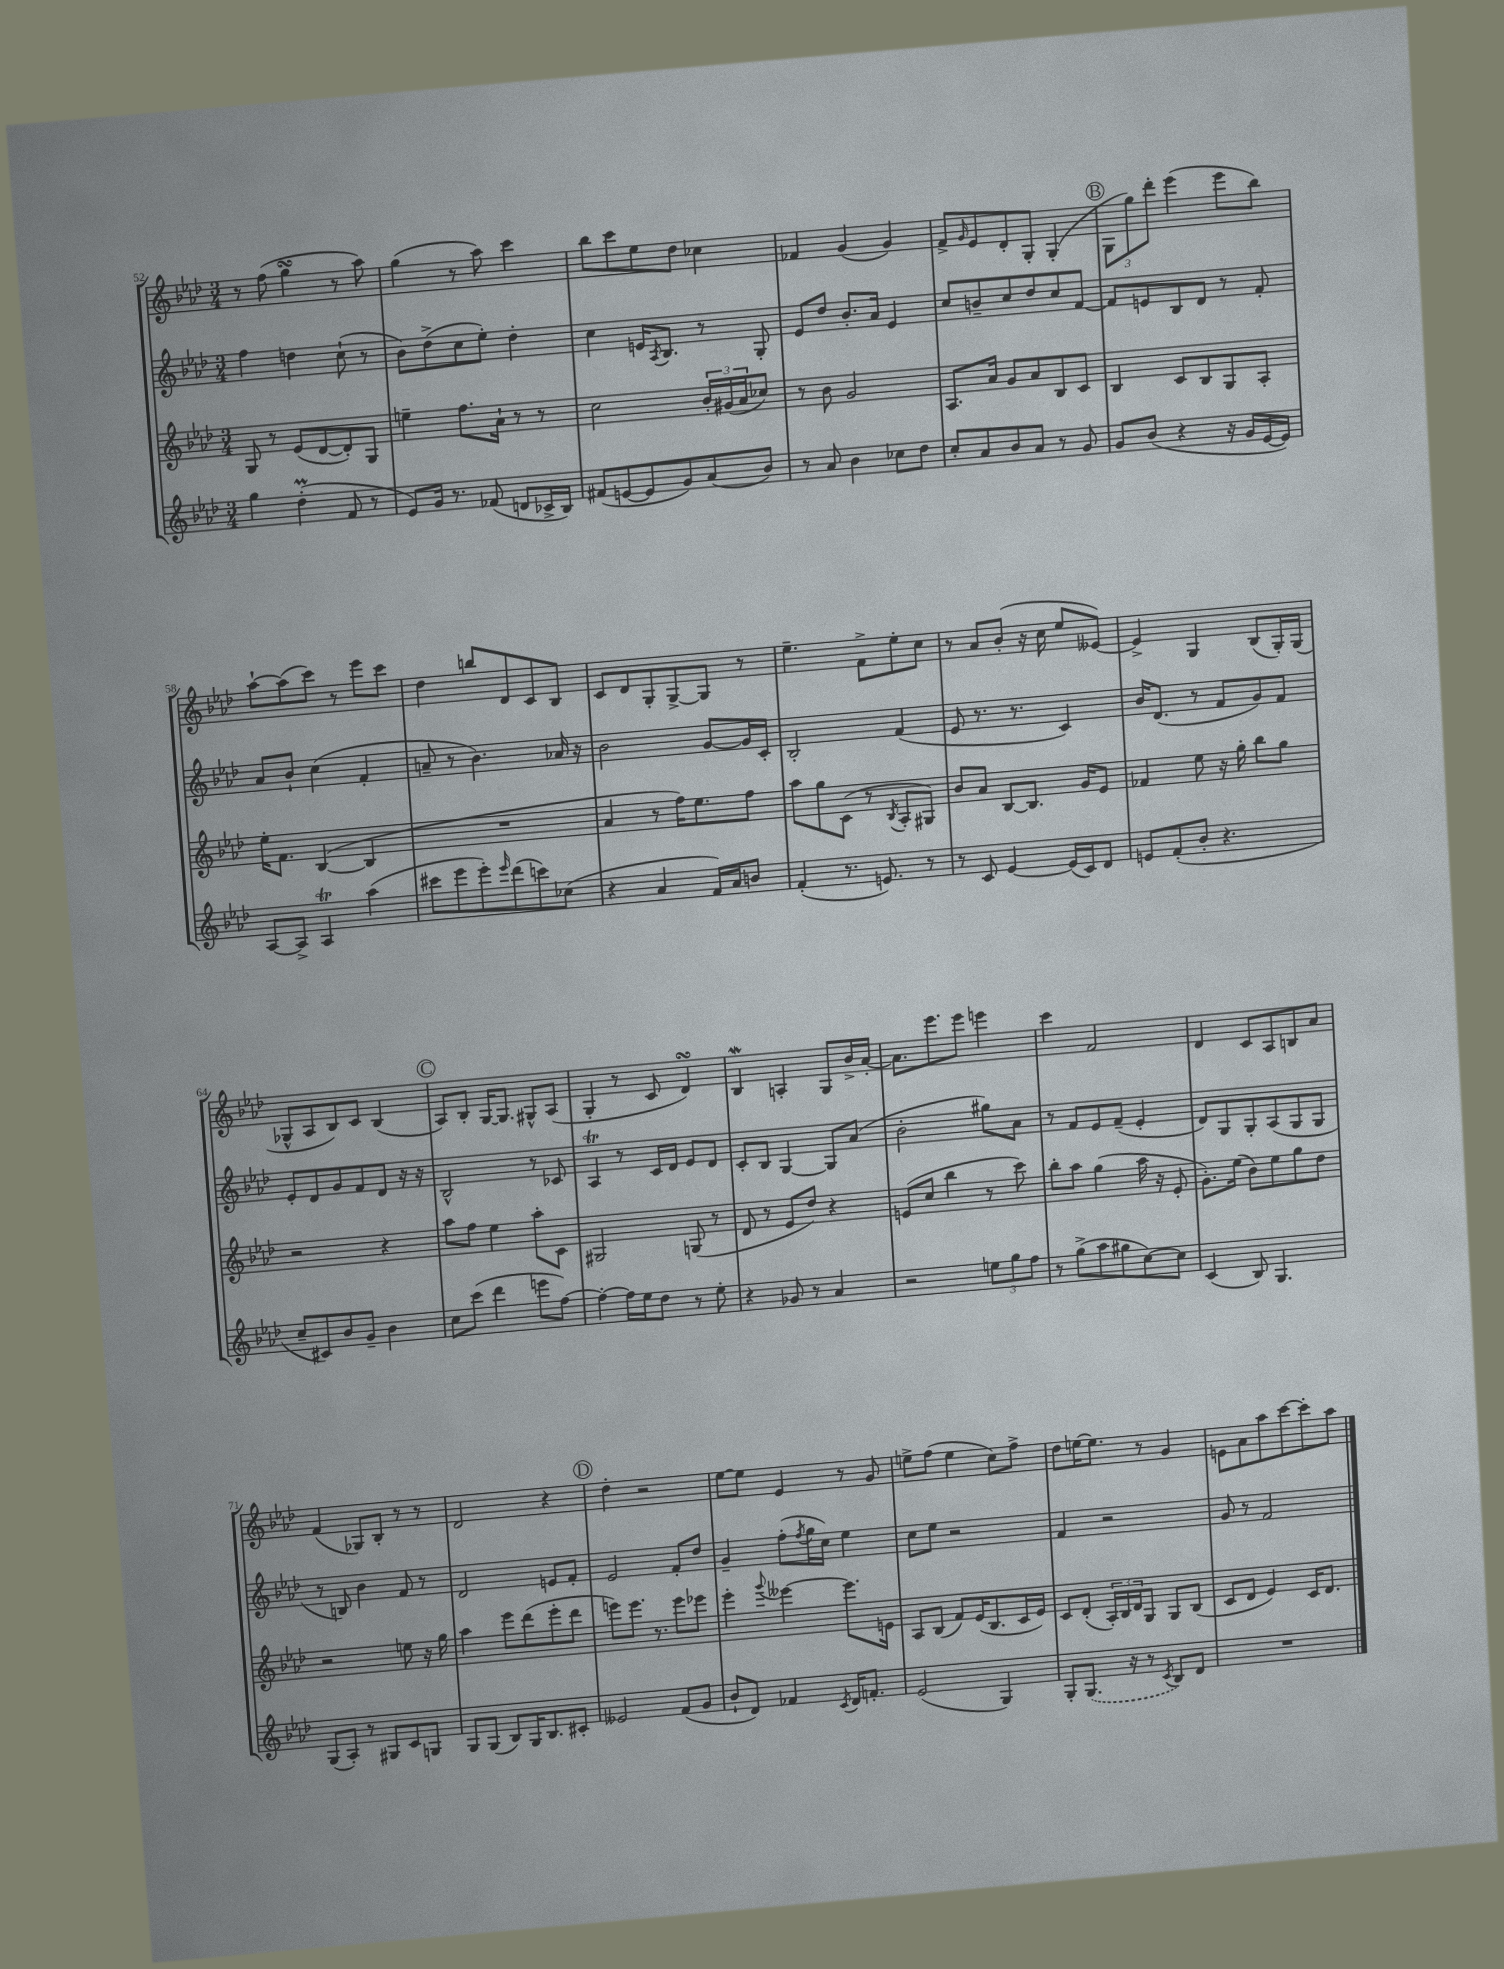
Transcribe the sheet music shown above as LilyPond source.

<<
\new StaffGroup <<
\new Staff = "s0" {
    \clef treble \key aes \major \numericTimeSignature \time 3/4
    r8 f''8( g''4\turn r8 aes''8) |
    g''4( r8 aes''8) c'''4 |
    bes''8 c'''8 ees''8 des''8 ces''4 |
    fes'4 g'4( g'4) |
    f'8-> \grace { g'16 } ees'8 des'8-. g8-. g4-.( |
    \mark \markup { \circle "B" } \tuplet 3/2 { g8 g''8) des'''8-. } ees'''4( ees'''8 bes''8) |
    aes''8~-! aes''8( c'''8) r8 ees'''8 c'''8 |
    des''4 b''8 des'8 c'8 bes8 |
    c'8 des'8 g8-. g8~-> g8 r8 |
    ees''4.-- f'8-> ees''8-. c''8 |
    r8 aes'8 bes'8-.( r16 c''16 ees''8 eeses'8~) |
    eeses'4-> g4 bes8( g16-.) g16( |
    ges8-^ aes8 bes8) c'8 bes4( |
    \mark \markup { \circle "C" } aes8) bes8-. g16~ g8. gis8-^ aes8( |
    g4-. r8 c'8 des'4\turn) |
    bes4\mordent a4-. g8 bes'16-> aes'16~-. |
    aes'8. ees'''8. ees'''8 e'''4 |
    c'''4 f'2 |
    des'4 c'8 aes8 b8 aes'8 |
    f'4( ges8) bes8-. r8 r8 |
    des'2 r4 |
    \mark \markup { \circle "D" } des''4-. r2 |
    ees''8~ ees''8 ees'4 r8 g'8 |
    e''8-> f''8( e''4 c''8) f''8-> |
    des''8 e''16~ e''8. r8 g'4 |
    e'8 aes'8 aes''8 c'''8~ c'''8-. aes''8 \bar "|." |
}
\new Staff = "s1" {
    \clef treble \key aes \major \numericTimeSignature \time 3/4
    f''4 d''4 c''8-!( r8 |
    bes'8) des''8->( c''8 ees''8-.) des''4-. |
    c''4 e'16 \acciaccatura { aes8 } bes8. r8 g8-. |
    ees'8 des''8 bes'8.-. aes'16 ees'4 |
    c''8 b'8-- c''8 des''8 c''8 f'8~ |
    \mark \markup { \circle "B" } f'8 e'8 bes8 des'8 r8 f'8-. |
    aes'8 bes'8-! c''4( f'4-. |
    a'8-- r8 bes'4.) aes'16 r16 |
    bes'2 g'8~ g'16 c'16-. |
    bes2-. f'4( |
    ees'8 r8. r8. c'4) |
    bes'16 des'8.( r8 f'8 g'8) f'8 |
    ees'8-. des'8 g'8 f'8 des'8 r16 r16 |
    \mark \markup { \circle "C" } bes2-^ r8 ces'8 |
    aes4\trill r8 c'16 des'16 ees'8 des'8 |
    c'8-. bes8 g4~ g8 aes'8( |
    bes'2-. gis''8) aes'8 |
    r8 f'8 ees'8 f'8--( ees'4-. |
    des'8) g8 g8-. aes8( g8 g8 |
    r8 b8) bes'4 f'8 r8 |
    des'2 e'8 f'8-. |
    \mark \markup { \circle "D" } ees'2 f'8-. des''8 |
    g'4-- f''8-.( \acciaccatura { f''8 } g''16 c''16) ees''4 |
    c''8 ees''8 r2 |
    f'4 r2 |
    g'8 r8 f'2 \bar "|." |
}
\new Staff = "s2" {
    \clef treble \key aes \major \numericTimeSignature \time 3/4
    g8 r8 ees'8( des'8~ des'8-.) g8 |
    e''4-- f''8. aes'16-! r8 r8 |
    c''2 \tuplet 3/2 { bes'16-. gis'16( aes'16 } ces''8) |
    r8 bes'8 g'2 |
    aes8. aes'16 g'8 aes'8 bes8 c'8 |
    \mark \markup { \circle "B" } bes4 c'8 bes8 g8 aes8-. |
    ees''16-. f'8. bes4~( bes4 |
    R2. |
    aes'4 r8 f''16) ees''8. f''8 |
    aes''8 g''8 c'8( r8 \acciaccatura { bes8 } aes8-. gis8) |
    bes'8 aes'8 bes8~ bes8. g'16 ees'8 |
    fes'4 ees''8 r16 g''16-. bes''8 g''8 |
    r2 r4 |
    \mark \markup { \circle "C" } aes''8 f''8 ees''4 aes''8-. c'8 |
    gis2 g8( r8 |
    des'8 r8 ees'8 des''8) r4 |
    e'8( c''8 bes''4 r8 c'''8) |
    bes''8-. aes''8 g''4( aes''16 r16 ees'8-. |
    g'8.-.) ees''16( bes'8) ees''8 g''8 des''8 |
    r2 e''8 r16 g''16 |
    aes''4 ees'''8 des'''8( ees'''8-. des'''8 |
    \mark \markup { \circle "D" } e'''8) e'''8. r8. e'''8 ees'''8 |
    ees'''4-. \appoggiatura { g'''8 } eeses'''4~ eeses'''8. e'16 |
    aes8 bes8( f'8) ees'16( bes8. c'16 ees'16) |
    c'8 des'8-.( \tuplet 3/2 { aes16-.) bes16 des'16 } g8 g8 bes8( |
    c'8 des'8 ees'4) c'16 des'8. \bar "|." |
}
\new Staff = "s3" {
    \clef treble \key aes \major \numericTimeSignature \time 3/4
    g''4 des''4-.\prall( f'8 r8 |
    ees'8) g'16 r8. fes'8( d'8 ces'16-> bes16) |
    fis'8( e'8~ e'8 g'8) aes'8( bes'8) |
    r8 aes'8 bes'4 ces''8 des''8 |
    c''8-. aes'8 bes'8 aes'8 r8 g'8 |
    \mark \markup { \circle "B" } g'8 bes'8( r4 r16 g'16 ees'16~ ees'16) |
    aes8~ aes8-> aes4\trill aes''4( |
    cis'''8 ees'''8 ees'''8-.) \grace { ees'''16 } des'''8( c'''8) ces''8( |
    r4 aes'4 f'16) aes'16 b'8 |
    f'4-.( r8. e'8.) r8 |
    r8 c'8 ees'4~ ees'16( c'16) des'8 |
    e'8 f'8-.( bes'8-. r4. |
    c''8-- cis'8) bes'8 g'8-- bes'4 |
    \mark \markup { \circle "C" } c''8 c'''8( des'''4 e'''8 f''8~) |
    f''4~-. f''16 ees''16 des''8 r8 ees''8-. |
    r4 ges'8 r8 aes'4 |
    r2 \tuplet 3/2 { e''8 g''8 f''8 } |
    r8 g''8->( aes''8 gis''8 c''8~) c''8 |
    c'4( bes8) g4. |
    g8( aes8-.) r8 gis8 c'8 g8 |
    g8 g8( bes8) g16 bes8. cis'8-. |
    \mark \markup { \circle "D" } eeses'2 f'8( g'8 |
    bes'8-! des'8) fes'4 \acciaccatura { c'8 } des'16 f'8.-. |
    ees'2( g4) |
    g8-. \once \slurDashed g8.( r16 r8 \acciaccatura { c'8 } bes8) des'8 |
    R2. \bar "|." |
}
>>
>>
\layout { \context { \Score currentBarNumber = #52 } }
